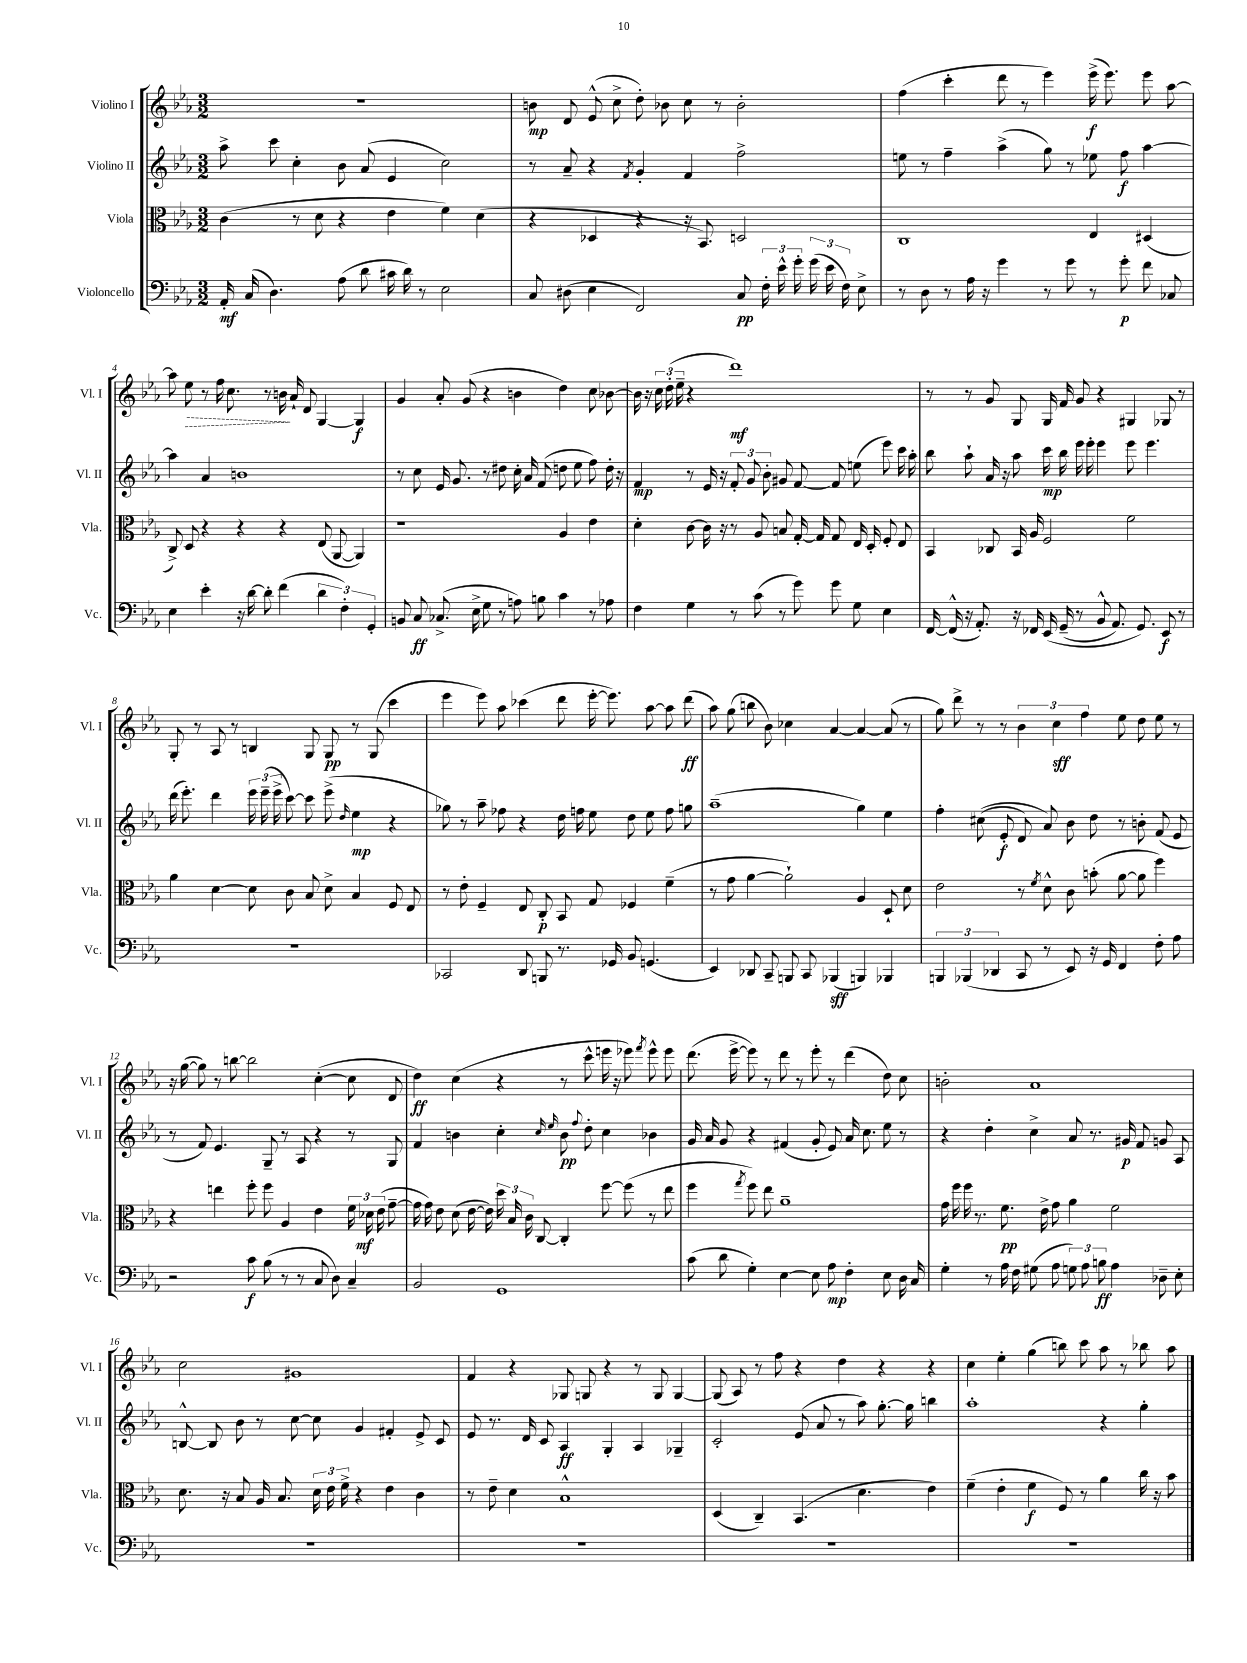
<<
\new StaffGroup <<
\new Staff = "s0" \with { instrumentName = "Violino I" shortInstrumentName = "Vl. I" } {
    \clef treble \key ees \major \numericTimeSignature \time 3/2
    \autoBeamOff R1. |
    b'8\mp d'8 ees'8-^( c''8-> d''8-.) bes'8 c''8 r8 bes'2-. |
    f''4( c'''4-. d'''8 r8 ees'''4) ees'''16->\f( ees'''8.) ees'''8 aes''8~ |
    aes''8 \once \override Hairpin.style = #'dashed-line ees''8\> r8 f''16 c''8. r8 b'16\! aes'16-! d'8 g4~ g4\f |
    g'4 aes'8-. g'8( r4 b'4 d''4) c''8 bes'8~ |
    bes'16 r16 \tuplet 3/2 { c''16 d''16-.( ees''16-- } r4 d'''1\mf) |
    r8 r8 g'8 g8 g16 f'16 g'8 r4 gis4 ges8 r8 |
    g8-. r8 aes8 r8 b4 g8 g8\pp r8 g8( c'''4 |
    ees'''4 ees'''8) aes''8 ces'''4( d'''8 ees'''16~-. ees'''8.) aes''8~ aes''8 d'''8\ff( |
    aes''8) g''8( b''8 bes'8) ces''4 aes'4~ aes'4~ aes'8( r8 |
    g''8) d'''8-> r8 r8 \tuplet 3/2 { bes'4 c''4\sff f''4 } ees''8 d''8 ees''8 r8 |
    r16 g''16~( g''8) r8 b''8~ b''2 c''4~-.( c''8 d'8 |
    d''4\ff) c''4( r4 r8 c'''8-^ e'''16 r16 ees'''8) \acciaccatura { f'''8 } ees'''8-^ ees'''8 |
    d'''8.( ees'''16~-> ees'''8) r8 d'''8 r8 ees'''8-. r8 d'''4( d''8) c''8 |
    b'2-. aes'1 |
    c''2 gis'1 |
    f'4 r4 ges8 g8 r4 r8 g8 g4~ |
    g8( aes8) r8 f''8 r4 d''4 r4 r4 |
    c''4 ees''4-. g''4( b''8) c'''8 aes''8 r8 bes''8 aes''8 \bar "|." |
}
\new Staff = "s1" \with { instrumentName = "Violino II" shortInstrumentName = "Vl. II" } {
    \clef treble \key ees \major \numericTimeSignature \time 3/2
    \autoBeamOff aes''8-> c'''8 c''4-. bes'8 aes'8( ees'4 c''2) |
    r8 aes'8-- r4 \acciaccatura { f'8 } g'4-. f'4 f''2-> |
    e''8 r8 f''4-- aes''4->( g''8) r8 ees''8 f''8\f aes''4~ |
    aes''4 aes'4 b'1 |
    r8 c''8 ees'16 g'8. r8 dis''8 c''16-. aes'16 f'8( d''8 ees''8 f''8) d''16-. r16 |
    f'4\mp r8 ees'16 r16 \tuplet 3/2 { f'8-. g'8 bes'8-. } gis'8 f'8~ f'8 e''8( ees'''8) c'''16 aes''16-. |
    bes''8 aes''8-! aes'16 r16 aes''8 c'''16\mp bes''16 ees'''16 ees'''16-. ees'''4 ees'''8 ees'''4. |
    d'''16( ees'''8.-.) d'''4 \tuplet 3/2 { ees'''16 ees'''16--( ees'''16-> } c'''8~) c'''8 ees'''8->( \grace { d''16 } ees''4\mp r4 |
    ges''8) r8 aes''8-- fes''8 r4 d''16 f''16 ees''8 d''8 ees''8 f''8 g''8 |
    aes''1--( g''4) ees''4 |
    f''4-. cis''8(\( ees'8-.\f d'8) aes'8\) bes'8 d''8 r8 b'8-. f'8( ees'8 |
    r8 f'8) ees'4. g8-- r8 aes8 r4 r8 g8 |
    f'4 b'4 c''4-. \grace { c''16 ees''16 } b'8\pp \appoggiatura { f''8 } d''8-. c''4 bes'4 |
    g'16 aes'16 g'8 r4 fis'4( g'8-. ees'8) aes'16 c''8. ees''8 r8 |
    r4 d''4-. c''4-> aes'8 r8. gis'16\p f'8 g'8 aes8 |
    b8~-^ b8 bes'8 r8 c''8~ c''8 g'4 fis'4-. ees'8-> c'8 |
    ees'8 r8. d'16 c'8 aes4\ff g4-. aes4 ges4-- |
    c'2-. ees'8( aes'8 r8 aes''8) g''8.~-. g''16 b''4 |
    aes''1-. r4 g''4-. \bar "|." |
}
\new Staff = "s2" \with { instrumentName = "Viola" shortInstrumentName = "Vla." } {
    \clef alto \key ees \major \numericTimeSignature \time 3/2
    \autoBeamOff c'4( r8 d'8 r4 ees'4 f'4) d'4( |
    r4 des4 r4 r16 bes,8.) d2 |
    c1 ees4 dis4( |
    c8->) d8 r4 r4 r4 ees8( aes,8~ aes,4) |
    r1 aes4 ees'4 |
    d'4-. c'8~ c'16 r16 r8 aes8 b8 g16~-. g16 g8 ees16 d16-. f8-. ees8 |
    bes,4 ces8 bes,16 aes16 f2 f'2 |
    aes'4 d'4~ d'8 c'8 bes8 d'8-> bes4 f8 ees8 |
    r8 ees'8-. f4-- ees8 c8-.\p bes,8 g8 fes4 f'4--( |
    r8 g'8 aes'4~ aes'2-!) aes4 d8-! d'8 |
    ees'2 r8 \acciaccatura { f'8 } d'8-^ c'8 b'8-.( aes'8~ aes'8 f''4) |
    r4 e''4 f''8-. f''8 aes4 ees'4 \tuplet 3/2 { f'16 des'16\mf ees'16( } g'8~-- |
    g'16 g'16) ees'8 d'8( ees'16~ ees'16) \tuplet 3/2 { d''16 bes16 c'16 } c8~ c4-. f''8~ f''8( r8 ees''8 |
    f''4 \acciaccatura { g''8 } f''8) ees''8 aes'1-- |
    g'16 f''16 f''16 r8. f'8.\pp ees'16-> g'8 aes'4 f'2 |
    d'8. r16 bes8 aes16 bes8. \tuplet 3/2 { d'16 ees'16 f'16-> } r4 ees'4 c'4 |
    r8 ees'8-- d'4 bes1-^ |
    d4( c4--) bes,4.( d'4. ees'4) |
    f'4--( ees'4-. f'4\f f8) r8 aes'4 c''16 r16 bes'8 \bar "|." |
}
\new Staff = "s3" \with { instrumentName = "Violoncello" shortInstrumentName = "Vc." } {
    \clef bass \key ees \major \numericTimeSignature \time 3/2
    \autoBeamOff aes,16-.\mf c16( d4.) aes8( d'8 cis'16 d'16) r8 ees2 |
    c8 dis8( ees4 f,2) c8\pp \tuplet 3/2 { f16-. ees'16-^ g'16-. } \tuplet 3/2 { g'16( ees'16 f16) } ees8-> |
    r8 d8 r8 aes16 r16 g'4 r8 g'8 r8 g'8-.\p f'8 ces8 |
    ees4 ees'4-. r16 d'16~ d'8-. f'4( \tuplet 3/2 { d'4 f4-.) g,4-. } |
    b,8 c8\ff ces8.->( ees16-> g8 r8 a8) b8 c'4 r8 aes8 |
    f4 g4 r8 c'8( r8 g'8) g'8 g8 ees4 |
    f,16~ f,16-^( r16 aes,8.-.) r16 fes,16 ees,16\( g,16--( r8 bes,8-^ aes,8.) g,8.\) ees,8\f r8 |
    R1. |
    ces,2 d,8 b,,8 r8. ges,16 bes,8 g,4.( |
    ees,4) des,8 c,8-- b,,8 c,8 bes,,4\sff( b,,4) bes,,4 |
    \tuplet 3/2 { b,,4 bes,,4( des,4 } c,8 r8 ees,8) r16 g,16 f,4 f8-. aes8 |
    r2 c'8\f bes8( r8 r8 c8 d8) c4-- |
    bes,2 g,1 |
    c'8( d'8 g4-.) ees4~ ees8 aes8\mp f4-. ees8 d16 c16 |
    g4-. r8 aes16 f16 gis8( aes8 \tuplet 3/2 { g8) aes8 b8\ff } aes4 des8-- ees8-. |
    R1. |
    R1. |
    R1. |
    R1. \bar "|." |
}
>>
>>
